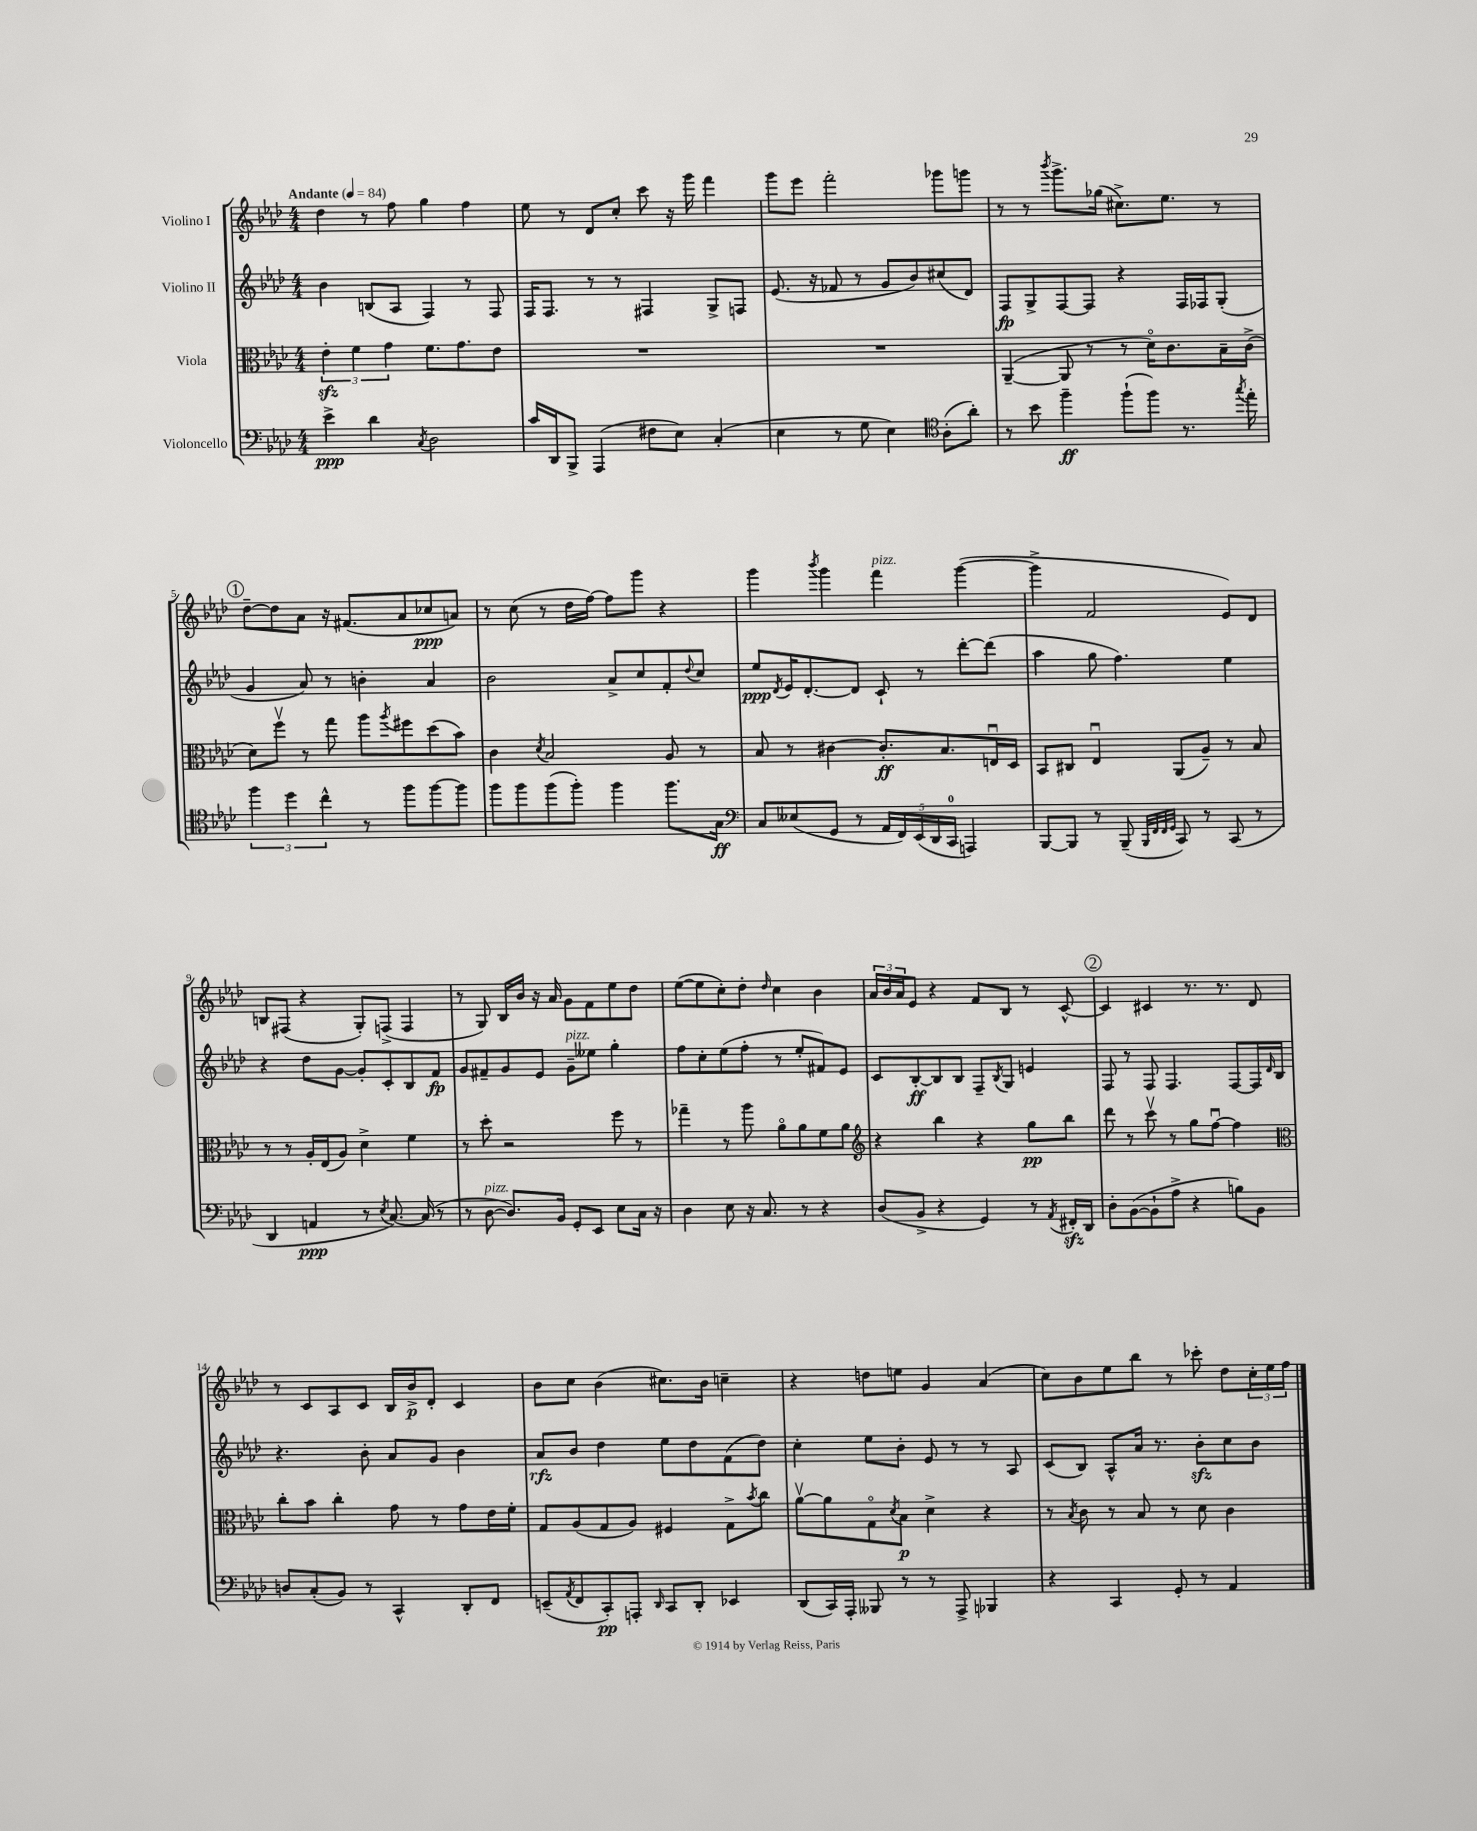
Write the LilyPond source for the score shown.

<<
\new StaffGroup <<
\new Staff = "s0" \with { instrumentName = "Violino I" } {
    \clef treble \key aes \major \numericTimeSignature \time 4/4 \tempo "Andante" 4 = 84
    des''4 r8 f''8 g''4 f''4 |
    ees''8 r8 des'8 c''8-. c'''8 r16 g'''16 f'''4 |
    g'''8 ees'''8 f'''2-. ges'''8 g'''8 |
    r8 r8 \acciaccatura { bes'''8 } g'''8.-> ges''16( cis''8.->) ees''8. r8 |
    \mark \markup { \circle "1" } des''8~-- des''8 aes'8 r16 fis'8.( aes'8 ces''8\ppp a'8) |
    r8 c''8( r8 des''16 f''16~) f''8 g'''8 r4 |
    g'''4 \acciaccatura { bes'''8 } g'''4 f'''4^\markup { \italic "pizz." } g'''4~( |
    g'''4-> f'2 ees'8) des'8 |
    b8 fis8( r4 g8-.) f8->( f4 |
    r8 g8) bes16 bes'16 r16 aes'16 g'8 f'8 ees''8 des''8 |
    ees''8~( ees''8 c''8-.) des''8-. \grace { des''16 } c''4 bes'4 |
    \tuplet 3/2 { aes'16 bes'16 aes'16 } ees'8 r4 f'8 bes8 r8 c'8~-^ |
    \mark \markup { \circle "2" } c'4 cis'4 r8. r8. des'8 |
    r8 c'8 aes8 c'8 bes16 bes'16->\p des'8-. c'4 |
    bes'8 c''8 bes'4( cis''8.) bes'16 c''4-- |
    r4 d''8 e''8 g'4 aes'4( |
    c''8) bes'8 ees''8 bes''8 r8 ces'''8-. des''8 \tuplet 3/2 { c''16-. ees''16 f''16 } \bar "|." |
}
\new Staff = "s1" \with { instrumentName = "Violino II" } {
    \clef treble \key aes \major \numericTimeSignature \time 4/4
    bes'4 b8( aes8 f4) r8 f8 |
    f16 f8. r8 r8 fis4 g8-> f8 |
    ees'8.( r16 fes'8 r8 g'8 bes'8) cis''8( des'8) |
    f8\fp g8-> f8~ f8 r4 f16 fes16 g8-.( |
    \mark \markup { \circle "1" } g'4 aes'8) r8 b'4-. aes'4 |
    bes'2 aes'8-> c''8 f'8-. \appoggiatura { des''8 } c''8 |
    ees''8\ppp \acciaccatura { des'8 } ees'16 des'8.~-. des'8 c'8-! r8 des'''8~-. des'''8( |
    aes''4 g''8 f''4.) ees''4 |
    r4 des''8 g'8~ g'8-. c'8-. bes8 f'8\fp |
    g'8 fis'8-- g'8 ees'8 g'8--^\markup { \italic "pizz." } eeses''8 g''4-. |
    f''8 c''8-. ees''8( f''8-. r8 ees''8-. fis'8) ees'8 |
    c'8 bes8~-.\ff bes8 bes8 f8-- \acciaccatura { bes8 } g8 e'4 |
    \mark \markup { \circle "2" } f8 r8 f8 f4. f8~ f16 \grace { des'16 } bes16 |
    r4. bes'8-. aes'8 g'8 bes'4 |
    aes'8\rfz bes'8 des''4 ees''8 des''8 f'8( des''8) |
    c''4-. ees''8 bes'8-. ees'8 r8 r8 aes8 |
    c'8( bes8) aes8-^ aes'16 r8. bes'8-.\sfz c''8 bes'8 \bar "|." |
}
\new Staff = "s2" \with { instrumentName = "Viola" } {
    \clef alto \key aes \major \numericTimeSignature \time 4/4
    \tuplet 3/2 { ees'4-.\sfz f'4 g'4 } f'8. g'8. ees'8 |
    R1 |
    R1 |
    aes,4~--( aes,8 r8 r8 des'16\flageolet) c'8. bes16-- c'16->( |
    \mark \markup { \circle "1" } des'8) f''8\upbow r8 g''8 aes''8 \acciaccatura { aes''8 } fis''8 des''8( bes'8) |
    c'4 \acciaccatura { des'8 } bes2 aes8 r8 |
    bes8 r8 cis'4~ cis'8.-.\ff bes8. e16\downbow des16 |
    bes,8 cis8 ees4\downbow aes,8( aes8--) r8 bes8 |
    r8 r8 aes16-. ees16( aes8) des'4-> f'4 |
    r8 des''8-. r2 f''8 r8 |
    ges''4-- r8 aes''8 aes'8\flageolet aes'8 f'8 aes'8 |
    \clef treble r4 bes''4 r4 g''8\pp bes''8 |
    \mark \markup { \circle "2" } des'''8 r8 c'''8\upbow r8 g''8 f''8~\downbow f''4 |
    \clef alto c''8-. bes'8 c''4-. g'8 r8 g'8 ees'16 f'16-. |
    g8 aes8( g8 aes8) fis4 g8-> \acciaccatura { bes'8 } c''8 |
    aes'8~\upbow aes'8 g8\flageolet \acciaccatura { des'8 } bes8\p des'4-> r4 |
    r8 \acciaccatura { bes8 } c'8 r8 bes8 r8 des'8 c'4 \bar "|." |
}
\new Staff = "s3" \with { instrumentName = "Violoncello" } {
    \clef bass \key aes \major \numericTimeSignature \time 4/4
    ees'4->\ppp des'4 \acciaccatura { c8 } des2 |
    c'16 des,16 bes,,8-> aes,,4( fis8 ees8) c4-.( |
    ees4 r8 g8 ees4) \clef tenor aes8-.( aes'8-.) |
    r8 bes'8 f''4--\ff f''8-!( f''8) r8. \acciaccatura { g''8 } ees''16-. |
    \mark \markup { \circle "1" } \tuplet 3/2 { f''4 des''4 c''4-^ } r8 f''8 f''8~ f''8 |
    f''8 f''8 f''8( f''8-.) f''4 f''8. g16\ff |
    \clef bass c8 eeses8( g,8 r8 \tuplet 5/4 { aes,16 f,16) ees,16( des,16 c,16-0 } a,,4) |
    bes,,8~ bes,,8 r8 bes,,8--( \grace { bes,,32 f,32 f,32 g,32 } c,8) r8 c,8( r8 |
    des,4 a,4\ppp r8 \acciaccatura { ees8 } c8.~) c16( r8 |
    r8 des8~^\markup { \italic "pizz." } des8.) bes,16 g,8-. ees,8 ees8 c16 r16 |
    des4 ees8 r16 c8. r8 r4 |
    des8( bes,8-> r4 g,4) r8 \acciaccatura { aes,8 } fis,16-.\sfz des,16 |
    \mark \markup { \circle "2" } des8-. bes,8~( bes,8-! aes8-> r4 b8) bes,8 |
    d8 c8-.( bes,8) r8 c,4-^ des,8-. f,8 |
    e,8--( \acciaccatura { aes,8 } f,8 c,8-.\pp) a,,8-. \grace { des,16 } c,8 des,8-. ees,4 |
    des,8( c,16) aes,,16-. beses,,8 r8 r8 aes,,8-> bes,,4 |
    r4 c,4 g,8-. r8 aes,4 \bar "|." |
}
>>
>>
